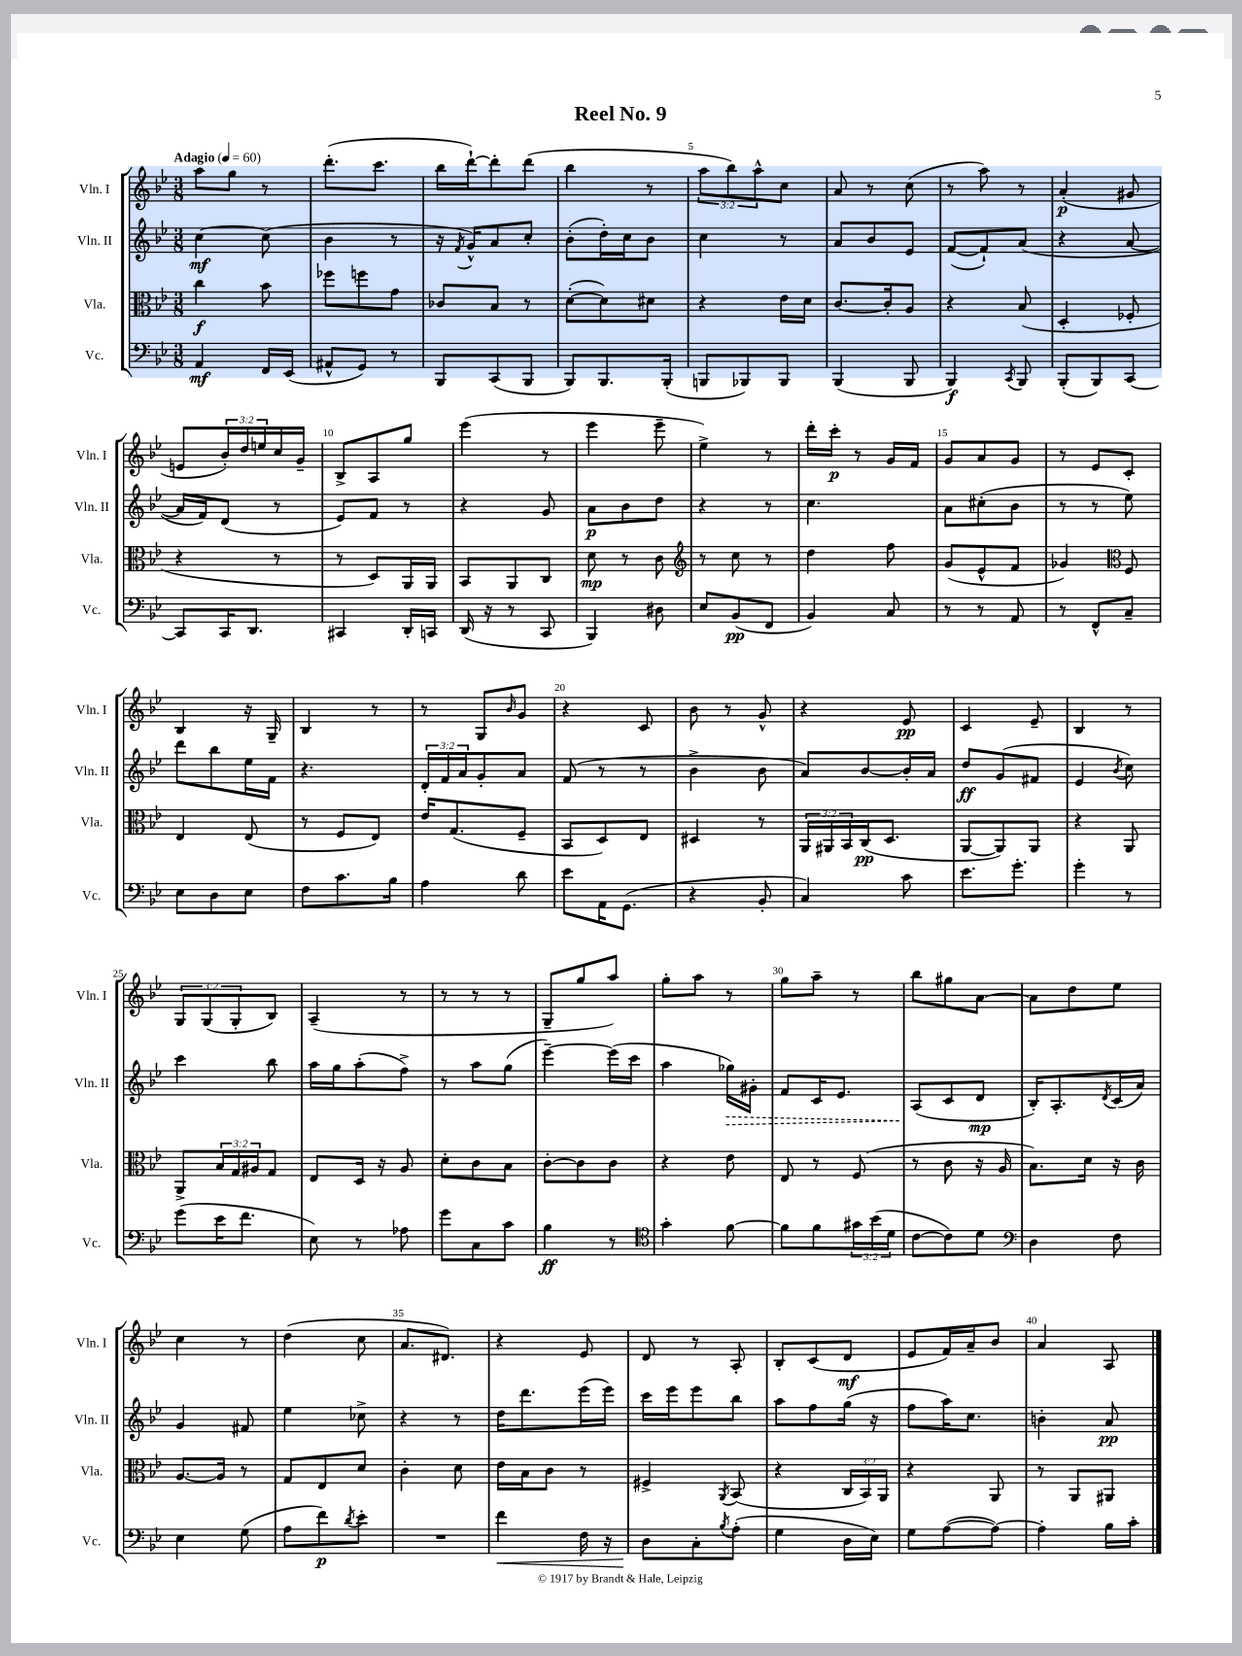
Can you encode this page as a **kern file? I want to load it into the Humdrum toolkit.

**kern	**kern	**kern	**kern
*staff4	*staff3	*staff2	*staff1
*clefF4	*clefC3	*clefG2	*clefG2
*k[b-e-]	*k[b-e-]	*k[b-e-]	*k[b-e-]
*M3/8	*M3/8	*M3/8	*M3/8
*MM60	*MM60	*MM60	*MM60
4AA/	4cc\	[4cc\	8aa\L
.	.	.	8gg\J
16FF/LL	8b-\	(8cc\]	8r
(16EE-/JJ	.	.	.
=	=	=	=
8AA#^^/L	8ff-\L	4b-\	(8.ddd'\L
8GG/J)	8ff\	.	.
.	.	.	8.ccc\J
8r	8g\J	8r	.
=	=	=	=
8BBB-/L	8c-/L	16r	16bb-\LL
.	.	8qf/	.
.	.	16g^^/LK)	[16ddd`\J)
(8CC/	8B-/J	8a/	8ddd'\]
8BBB-/J	8r	8cc'/J	(8ddd\J
=	=	=	=
8BBB-/L)	([8d'\L	(8b-'\L	4bb-\
8.BBB-/	8d\])	16dd'\L)	.
.	.	16cc\J	.
.	8d#\J	8b-\J	8r
(16BBB-'/Jk	.	.	.
=	=	=	=
8BBB/L	4r	4cc\	12aa\L
.	.	.	12bb-\)
8BBB-/)	.	.	.
.	.	.	12aa^^\
8BBB-/J	16e-\LL	8r	8cc\J
.	16d\JJ	.	.
=	=	=	=
(4BBB-/	[8.c/L	8a/L	8a/
.	.	8b-/	8r
.	16c'/]k	.	.
8BBB-/	8A/J	8e-/J	(8cc\
=	=	=	=
4BBB-/)	4r	([8f/L	8r
.	.	8f`/])	8aa\)
8qCC/	.	.	.
8BBB-/	(8B-/	(8a/J	8r
=	=	=	=
(8BBB-'/L	4D'/	4r	(4a'/
8BBB-/)	.	.	.
[8CC/J	8F-'/	[8a/	8g#/
=	=	=	=
8CC/]L	4r	16a/]LL	8e/L
.	.	16f/J)	.
16CC/K	.	(8d/J	24b-'/L)
.	.	.	24dd/
8.DD/J	.	.	.
.	.	.	24ee/
.	8r	8r	16cc/
.	.	.	16g~/JJ
=	=	=	=
4CC#/	8r	8e-/L)	8B-^/L
.	8D/L)	8f/J	8A/
16DD'/LL	16AA/L	8r	8gg/J
16CC/JJ	16AA/JJ	.	.
=	=	=	=
(16DD/	8BB-/L	4r	(4eee-\
16r	.	.	.
8r	8AA/	.	.
8CC/	8C/J	8g/	8r
=	=	=	=
4BBB-/)	8d\	8a\L	4eee-\
.	8r	8b-\	.
8D#\	8c\	8dd\J	8eee-~\
=	=	=	=
*	*clefG2	*	*
8E-/L	8r	4r	4ee-^\)
(8BB-/	8cc\	.	.
8FF/J	8r	8r	8r
=	=	=	=
4BB-/)	4dd\	4.cc\	16ddd'\LL
.	.	.	16ccc'\JJ
.	.	.	8r
8C/	8ff\	.	16g/LL
.	.	.	16f/JJ
=	=	=	=
8r	(8g/L	8a\L	8g/L
8r	8e-^^/	(8cc#'\	8a/
8AA/	8f/J	8b-\J	8g/J
=	=	=	=
8r	4g-/)	8r	8r
8FF^^/L	.	8r	8e-/L
*	*clefC3	*	*
8C~/J	8F/	8ee-\)	8c'/J
=	=	=	=
8E-\L	4E-/	8ddd\L	4B-/
8D\	.	8bb-\	.
8E-\J	(8E-/	16ee-\L	16r
.	.	16f\JJ	16G~/
=	=	=	=
8F\L	8r	4.r	4B-/
8.c\	8F/L	.	.
.	8E-/J)	.	8r
16B-\Jk	.	.	.
=	=	=	=
4A\	16e-/LK	24d'/LL	8r
.	.	24f/	.
.	(8.G/	.	.
.	.	24a/J	.
.	.	8g'/	8G/L
.	.	.	16qqb-/
8d\	8F~/J	8a/J	8g/J
=	=	=	=
8e-\L	8BB-/L	(8f/	4r
16AA\K	8D/)	8r	.
(8.GG\J	.	.	.
.	8E-/J	8r	8c/
=	=	=	=
4r	4D#/	4b-^\	8b-\
.	.	.	8r
8BB-'/	8r	8b-\	8g^^/
=	=	=	=
4C/)	24AA/LL	8a/L)	4r
.	24AA#/	.	.
.	24BB-/	.	.
.	(16C/J	[8b-/	.
.	8.D/J	.	.
8c\	.	16b-'/]L	8e-/
.	.	16a/JJ	.
=	=	=	=
8.e-\L	[8AA/L	8dd/L	4c/
.	8AA/])	(8g/	.
8.g'\J	.	.	.
.	8AA/J	8f#/J	8e-~/
=	=	=	=
4g'\	4r	4e-/	4B-/
.	.	8qb-/	.
8r	8AA/	8cc\)	8r
=	=	=	=
(8g\L	8AA^/L	4ccc\	12G/L
.	.	.	(12G/
16e-\K	24B-/L	.	.
.	24G/	.	12G'/
8.f\J	.	.	.
.	24A#/J	.	.
.	8G/J	8bb-\	8B-/J)
=	=	=	=
8E-\)	8E-/L	16aa\LL	(4A~/
.	.	16gg\J	.
8r	16D/Jk	(8aa'\	.
.	16r	.	.
8A-\	8A/	8ff^\J)	8r
=	=	=	=
8g\L	8d'\L	8r	8r
8C\	8c\	8aa\L	8r
8c\J	8B-\J	(8gg\J	8r
=	=	=	=
4B-\	[8c'\L	[4eee-~\)	8G~/L
.	8c\]	.	8gg/
8r	8c\J	(16eee-\]LL	8aa/J)
.	.	16ccc\JJ	.
=	=	=	=
*clefC4	*	*	*
4g'\	4r	4aa\	8gg'\L
.	.	.	8aa\J
[8f\	8e-\	16gg-\LL)	8r
.	.	16g#'\JJ	.
=	=	=	=
8f\]L	8E-/	8f/L	8gg\L
8f\	8r	16c/K	8aa~\J
.	.	8.e-/J	.
24g#\L	(8F/	.	8r
(24b-\	.	.	.
24d\JJ	.	.	.
=	=	=	=
[8c\L	8r	(8A/L	8bb-\L
8c\])	8c\	8c/	8gg#\
8d\J	16r	8d/J	[8a\J
.	16A/	.	.
=	=	=	=
*clefF4	*	*	*
4D\	8.B-\L)	16B-'/LK)	8a\]L
.	.	8.A'/	.
.	.	.	8dd\
.	16d\Jk	.	.
.	.	8qd/	.
8F\	16r	(16c/L	8ee-\J
.	16c\	16a/JJ)	.
=	=	=	=
4E-\	[8.A/L	4g/	4cc\
.	16A/]Jk	.	.
(8G\	8r	8f#/	8r
=	=	=	=
8A\L	8G/L	4ee-\	(4dd\
8f\)	8E-/	.	.
8qd/	.	.	.
8e-'\J	8d/J	8cc-^\	8cc\
=	=	=	=
4.r	4c'\	4r	8.a/L
.	.	.	8.d#/J)
.	8d\	8r	.
=	=	=	=
4f\	16e-\LL	16dd\LK	4r
.	16B-\J	8.ddd\	.
.	8c\J	.	.
16F\	8r	(16eee-\L	8e-/
16r	.	16eee-\JJ)	.
=	=	=	=
8D\L	4F#^/	16ccc\LL	8d/
.	.	16eee-\J	.
8C'\	.	8eee-\	8r
8qB-/	8qAA/	.	.
(8A'\J	(8BB-/	8bb-\J	8A'/
=	=	=	=
4G\	4r	8aa\L	8B-'/L
.	.	8ff\	(8c/
16D\LL	24C/LL	(16gg\Jk	8d/J
.	24BB-/)	.	.
16E-\JJ)	.	16r	.
.	24AA/JJ	.	.
=	=	=	=
8G\L	4r	8ff\L	8e-/L
([8A\	.	16aa\K)	16f/L)
.	.	8.cc\J	16a~/J
8A\_J)	8AA/	.	8b-/J
=	=	=	=
4A'\]	8r	4b'\	4a/
.	8AA/L	.	.
16B-\LL	8AA#/J	8a/	8A/
16c'\JJ	.	.	.
==	==	==	==
*-	*-	*-	*-
